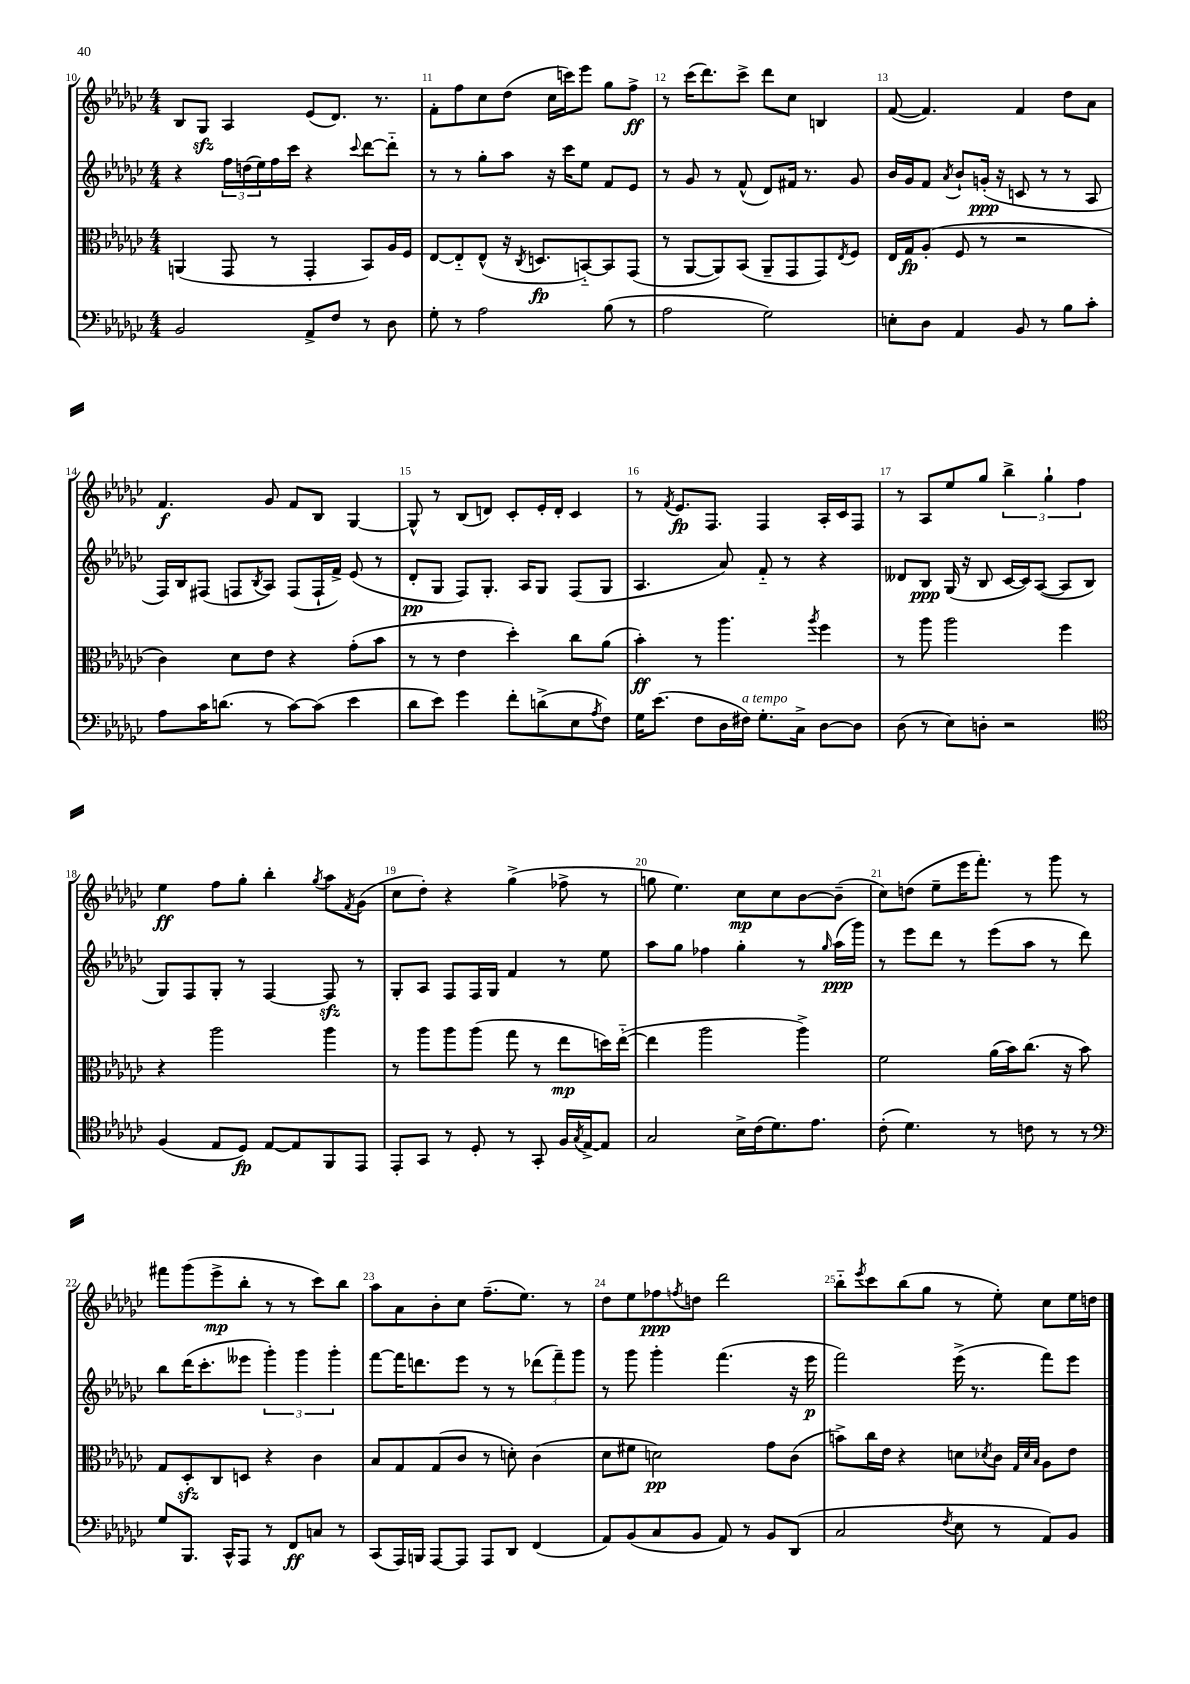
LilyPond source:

<<
\new StaffGroup <<
\new Staff = "s0" {
    \clef treble \key ges \major \numericTimeSignature \time 4/4
    bes8 ges8\sfz aes4 ees'8( des'8.) r8. |
    f'8-. f''8 ces''8 des''8( ces''16 c'''16) ees'''8 ges''8 f''8->\ff |
    r8 ces'''16( des'''8.) ces'''8-> des'''8 ces''8 b4 |
    f'8~( f'4.) f'4 des''8 aes'8 |
    f'4.\f ges'8 f'8 bes8 ges4~ |
    ges8-^ r8 bes8( d'8) ces'8-. ees'16-. d'16-. ces'4 |
    r8 \acciaccatura { f'8 } ees'8.\fp f8. f4 aes16-. ces'16 f8 |
    r8 aes8 ees''8 ges''8 \tuplet 3/2 { bes''4-> ges''4-! f''4 } |
    ees''4\ff f''8 ges''8-. bes''4-. \acciaccatura { ges''8 } aes''8 \acciaccatura { f'8 } ges'8( |
    ces''8 des''8-.) r4 ges''4->( fes''8-> r8 |
    g''8 ees''4.) ces''8\mp ces''8 bes'8~ bes'8--( |
    ces''8) d''8( ees''8-- ees'''16 f'''8.-.) r8 ges'''8 r8 |
    fis'''8 ges'''8( ees'''8->\mp bes''8-. r8 r8 ces'''8) bes''8 |
    aes''8 aes'8 bes'8-. ces''8 f''8.--( ees''8.) r8 |
    des''8 ees''8 fes''8\ppp \acciaccatura { f''8 } d''8 des'''2 |
    bes''8-_ \acciaccatura { ees'''8 } ces'''8 bes''8( ges''8 r8 ees''8-.) ces''8 ees''16 d''16 \bar "|." |
}
\new Staff = "s1" {
    \clef treble \key ges \major \numericTimeSignature \time 4/4
    r4 \tuplet 3/2 { f''16 d''16( ees''16) } f''16 ces'''16 r4 \appoggiatura { ces'''8 } des'''8~ des'''8-_ |
    r8 r8 ges''8-. aes''8 r16 ces'''16 ees''8 f'8 ees'8 |
    r8 ges'8 r8 f'8-^( des'8) fis'16 r8. ges'8 |
    bes'16 ges'16 f'8 \acciaccatura { aes'8 } bes'8-! g'16-.\ppp( r16 c'8 r8 r8 aes8 |
    f16) bes16 fis8( f8 \acciaccatura { bes8 } aes8) f8( f16-! f'16->) ees'8( r8 |
    des'8-.\pp ges8 f8) ges8.-. aes16 ges8 f8( ges8 |
    aes4. aes'8) f'8-_ r8 r4 |
    deses'8 bes8\ppp ges16( r16 bes8 ces'16~ ces'16) aes8~( aes8 bes8 |
    ges8) f8 ges8-. r8 f4~ f8\sfz r8 |
    ges8-. aes8 f8 f16 ges16 f'4 r8 ees''8 |
    aes''8 ges''8 fes''4 ges''4-. r8 \grace { ges''16 } aes''16\ppp( ges'''16) |
    r8 ees'''8 des'''8 r8 ees'''8( aes''8 r8 des'''8) |
    bes''8 des'''16( ces'''8.-. eeses'''8 \tuplet 3/2 { ges'''4-.) ges'''4 ges'''4-. } |
    f'''8~ f'''16 d'''8. ees'''8 r8 r8 \tuplet 3/2 { des'''8( f'''8--) ges'''8 } |
    r8 ges'''8 ges'''4-. f'''4.( r16 ees'''16\p |
    f'''2) ees'''16->( r8. f'''8) ees'''8 \bar "|." |
}
\new Staff = "s2" {
    \clef alto \key ges \major \numericTimeSignature \time 4/4
    a,4( ges,8 r8 ges,4-. bes,8) aes16 f16 |
    ees8~ ees8-_ ees8-^( r16 \acciaccatura { ces8 } d8.\fp b,8~-_) b,8 ges,8( |
    r8 aes,8~ aes,8) bes,8( aes,8-- ges,8 ges,8) \acciaccatura { ees8 } f8 |
    ees16 ges16\fp aes8-.( f8 r8 r2 |
    ces'4) des'8 ees'8 r4 ges'8-.( bes'8 |
    r8 r8 ees'4 des''4-.) ces''8 aes'8( |
    bes'4-.\ff) r8 aes''4. \acciaccatura { aes''8 } f''4 |
    r8 aes''8 aes''2 f''4 |
    r4 aes''2 aes''4 |
    r8 aes''8 aes''8 aes''8( ges''8 r8 ees''8\mp d''16) ees''16~-_( |
    ees''4 aes''2 aes''4->) |
    f'2 aes'16( bes'16) ces''8.( r16 bes'8) |
    ges8 des8-.\sfz ces8 d8 r4 ces'4 |
    bes8 ges8 ges8( ces'8 r8 d'8-.) ces'4( |
    des'8 fis'8 d'2\pp) ges'8 ces'8( |
    b'8->) ces''16 ees'16 r4 d'8 \acciaccatura { des'8 } ces'8 \grace { ges32 des'32 bes32 } aes8 ees'8 \bar "|." |
}
\new Staff = "s3" {
    \clef bass \key ges \major \numericTimeSignature \time 4/4
    bes,2 aes,8-> f8 r8 des8 |
    ges8-. r8 aes2 bes8( r8 |
    aes2 ges2) |
    e8-. des8 aes,4 bes,8 r8 bes8 ces'8-. |
    aes8 ces'16 d'8.( r8 ces'8~) ces'8( ees'4 |
    des'8 ees'8) ges'4 f'8-. d'8->( ees8 \acciaccatura { aes8 } f8) |
    ges16 ees'8.( f8 des16 fis16^\markup { \italic "a tempo" }) ges8.-. ces16-> des8~ des8 |
    des8( r8 ees8) d8-. r2 |
    \clef tenor f4( ees8 des8\fp) ees8~ ees8 f,8 ees,8 |
    ees,8-. ges,8 r8 des8-. r8 ges,8-. f16 \acciaccatura { ges8 } ees16~-> ees8 |
    ges2 bes16-> ces'16( des'8.) ees'8. |
    ces'8-.( des'4.) r8 c'8 r8 r8 |
    \clef bass ges8 bes,,8. ces,16-^ aes,,8 r8 f,8\ff c8 r8 |
    ces,8( aes,,16) b,,16 aes,,8~ aes,,8 aes,,8 des,8 f,4( |
    aes,8) bes,8( ces8 bes,8 aes,8) r8 bes,8 des,8( |
    ces2 \acciaccatura { f8 } ees8 r8 aes,8) bes,8 \bar "|." |
}
>>
>>
\layout { \context { \Score currentBarNumber = #10 \override BarNumber.break-visibility = ##(#f #t #t) barNumberVisibility = #all-bar-numbers-visible } }
